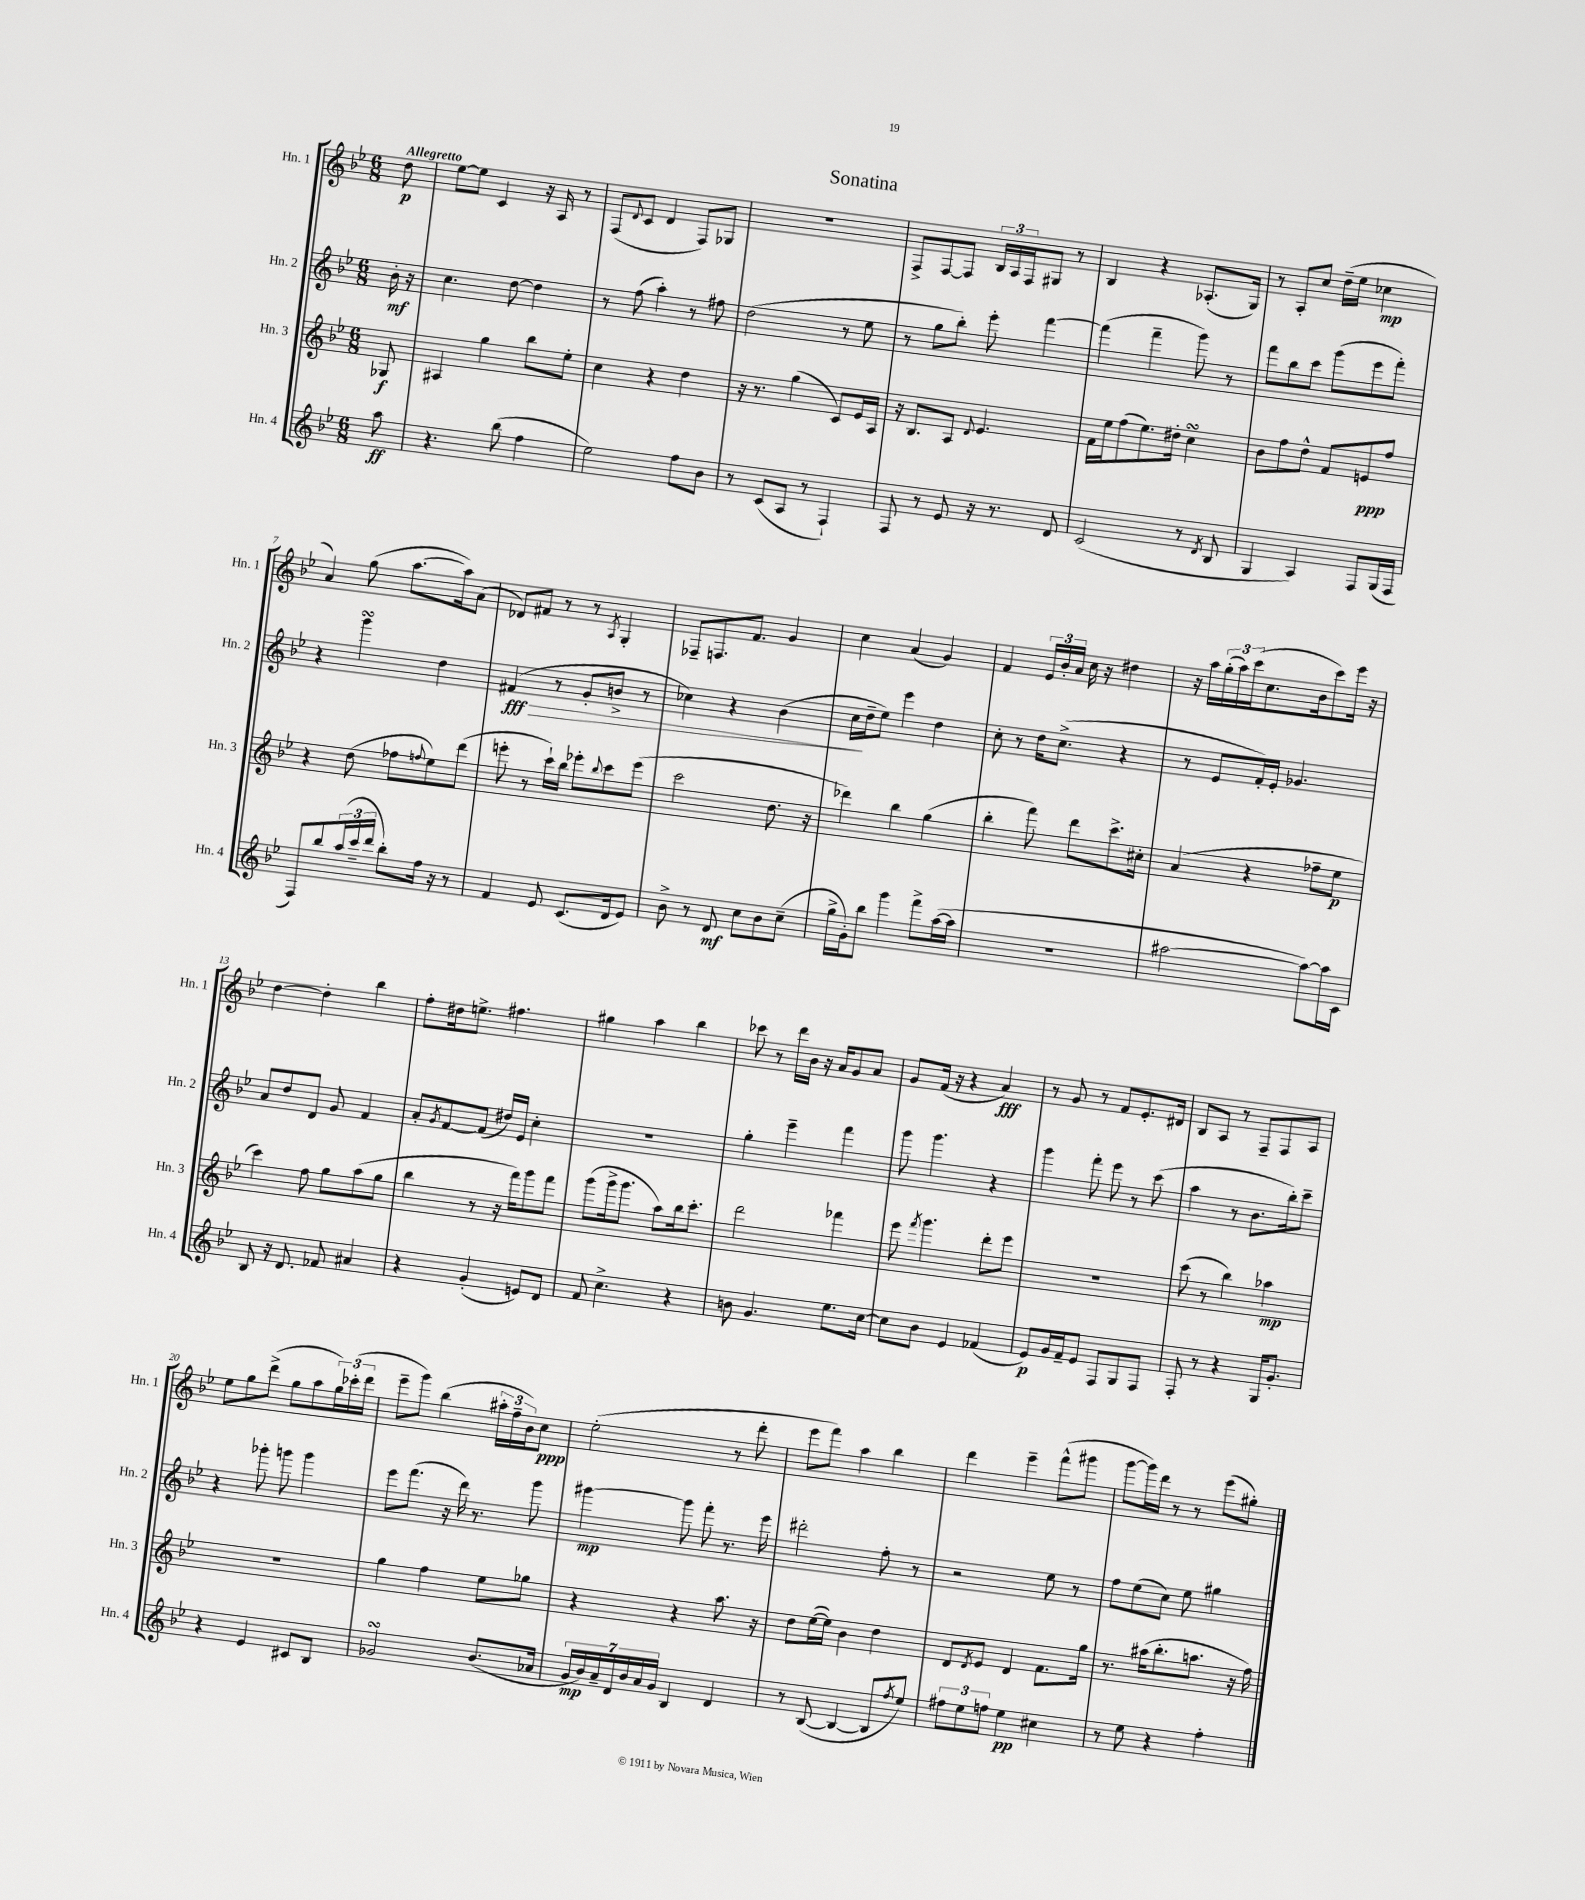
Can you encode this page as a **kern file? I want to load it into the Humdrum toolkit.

**kern	**kern	**kern	**kern
*staff4	*staff3	*staff2	*staff1
*clefG2	*clefG2	*clefG2	*clefG2
*k[b-e-]	*k[b-e-]	*k[b-e-]	*k[b-e-]
*M6/8	*M6/8	*M6/8	*M6/8
8aa\	8G-/	16b-'\	8dd\
.	.	16r	.
=	=	=	=
4.r	4A#/	4.cc\	[8ee-\L
.	.	.	8ee-\]J
.	4gg\	.	4c/
(8bb-\	.	[8dd\	.
4ff\	8bb-\L	4dd\]	16r
.	.	.	16A/
.	8ee-'\J	.	8r
=	=	=	=
2ee-\)	4cc\	8r	(8F/L
.	.	.	8qqd/
.	.	(8ff\	8c/J
.	4r	4aa'\)	4d/
8ff\L	4dd\	8r	8F/L)
8b-\J	.	8ff#\	8G-/J
=	=	=	=
8r	16r	(2dd\	2.r
.	8.r	.	.
(8c/L	.	.	.
8A/J	(4gg\	.	.
8r	.	.	.
4F`/)	8c/L)	8r	.
.	16e-/L	8ee-\	.
.	16A/JJ	.	.
=	=	=	=
8F/	16r	8r	8F^/L
.	8.B-/L	.	.
8r	.	8gg\L	[8F/
8e-/	8A/J	8bb-'\J)	8F/]J
.	8qqd/	.	.
16r	4.e-/	8eee-'\	24B-/LL
.	.	.	24A/
8.r	.	.	.
.	.	.	24F/J
.	.	[4fff\	8G#/J
8d/	.	.	8r
=	=	=	=
(2c/	16f\LL	(4fff\]	4B-/
.	16ee-\J	.	.
.	(8ff\	.	.
.	8.ee-\)	4fff~\	4r
.	16dd#'\Jk	.	.
8r	4cc\	8ggg\)	(8.A-'/L
8qd/	.	.	.
8B-/	.	8r	.
.	.	.	16G/Jk)
=	=	=	=
4G/	8b-\L	8fff\L	8r
.	8ff\	8bb-\	8A'/L
4A/)	8dd^^\J	8ccc\J	8cc/J
.	8f/L	(8ggg\L	(16dd~\LL
.	.	.	16ee-\JJ
8F/L	8e/	8eee-\	4cc-\
(16G/L	8ff/J	8fff'\J)	.
16F/JJ	.	.	.
=	=	=	=
8F/L)	4r	4r	4a/)
8bb-/	.	.	.
(24aa/L	(8dd\	4ggg\	(8gg\
24ccc~/	.	.	.
24ddd/JJ	.	.	.
8bb-'\L)	8ff-\L	.	[8.aa\L
.	8qqff/	.	.
16ff\Jk	8ee-\)	4dd\	.
16r	.	.	16aa\]k)
8r	(8ddd\J	.	(8a\J
=	=	=	=
4f/	8eee'\	(4f#/	8d-/L)
.	8r	.	8f#/J
8e-/	16ccc`\LL)	8r	8r
.	16bb-\JJ	.	.
(8.c/L	8eee-'\L	8g'/L	8r
.	8qqbb-/	.	8qA/
.	8ccc\	8b^/J	4G'/
16d/k	.	.	.
8e-/J)	(8eee-\J	8r	.
=	=	=	=
8b-^\	2ccc\	4cc-\)	8F-~/L
8r	.	.	8.F/
8d/	.	4r	.
.	.	.	8.f/J
8cc\L	.	.	.
8b-\	8.dd\	(4b-\	4g/
(8cc~\J	.	.	.
.	16r	.	.
=	=	=	=
16gg^\LL	4ddd-\)	16cc\LL	4cc\
16g'\J)	.	16dd~\J	.
8bb-\J	.	8ee-\J)	.
4ggg\	4bb-\	4eee-\	(4a/
8fff^\L	(4gg\	4dd\	4g/)
([16aa\L	.	.	.
16aa\]JJ	.	.	.
=	=	=	=
2.r	4bb-'\	8cc'\	4f/
.	.	8r	.
.	8fff\)	16dd\LK	24e-/LL
.	.	.	24b-'/
.	.	(8.cc^\J	.
.	.	.	24a/JJ
.	8ddd\L	.	16cc\
.	.	.	16r
.	8.ccc^\	4r	4dd#\
.	16cc#'\Jk	.	.
=	=	=	=
[2aa#\	(4a/	8r	16r
.	.	.	16aa\LL
.	.	8e-/L	(24gg'\
.	.	.	24aa\)
.	.	.	(24ccc\J
.	4r	16f'/L)	8.cc\
.	.	16e-'/JJ	.
.	.	4.g-/	.
.	.	.	16b-\k
8aa#\_L)	8ff-~\L	.	8ccc\)
16aa#\]L	8ee-\J	.	16eee-\Jk
16c\JJ	.	.	16r
=	=	=	=
8B-/	4ccc\)	8a/L	[4dd\
16r	.	8dd/	.
8.d/	.	.	.
.	8ff\	8d/J	4dd'\]
8f-/	8gg\L	8g/	.
4a#/	(8aa\	4f/	4bb-\
.	8gg\J	.	.
=	=	=	=
4r	4bb-\	8a'/L	8ff'\L
.	.	8qg/	.
.	.	[8f/	16dd#\k
.	.	.	8.ee^\J
(4g'/	8r	(8f/]J	.
.	16r	16dd#/LL)	4.ff#\
.	16fff\LK)	16e-/JJ	.
8e/L)	8ggg\	4cc'\	.
8d/J	8fff\J	.	.
=	=	=	=
8f/	(8ggg\L	2.r	4gg#\
4.cc^\	16ggg^\k	.	.
.	8.ggg\J	.	.
.	.	.	4aa\
.	8aa\L)	.	.
4r	16bb-\k	.	4bb-\
.	8.ccc'\J	.	.
=	=	=	=
8b\	2ddd\	4gg'\	8ccc-\
4.g/	.	.	8r
.	.	4eee-~\	16ddd\LL
.	.	.	16b-\JJ
.	.	.	16r
.	.	.	16a/LK
8.ee-\L	4fff-\	4fff\	8g/
.	.	.	8a/J
[16cc\Jk	.	.	.
=	=	=	=
8cc\]L	8eee-\	8ggg\	8g/L
.	8qfff/	.	.
8b-\J	4.ggg\	4.ggg\	(16f/Jk
.	.	.	16r
4e-/	.	.	4r
(4f-/	8ddd'\L	4r	4a/)
.	8eee-\J	.	.
=	=	=	=
8e-/L)	2.r	4ggg\	8r
16g/L	.	.	8g/
16f~/J	.	.	.
8e-/J	.	8fff'\	8r
8F/L	.	8eee-\	8f/L
8G/	.	8r	8.e-'/
8F/J	.	(8ccc\	.
.	.	.	16d#/Jk
=	=	=	=
8F'/	(8ccc\	4aa\	8B-/L
8r	8r	.	8A/J
4r	4bb-\)	8r	8r
.	.	8.b-\L	8F~/L
16G/LK	4aa-\	.	8F/
8.g'/J	.	16bb-'\k)	.
.	.	8ccc~\J	8A/J
=	=	=	=
4r	2.r	4r	8ee-\L
.	.	.	8gg\
4e-/	.	8ggg-'\	(8ddd^\J
.	.	8ggg\	8gg\L
8c#/L	.	4ggg\	8aa\
8B-/J	.	.	24gg\L)
.	.	.	(24ccc-'\
.	.	.	24ddd\JJ
=	=	=	=
2g-/	4gg\	8eee-\L	8eee-~\L
.	.	(8.fff\J	8ggg\J)
.	4ff\	.	(4bb-\
.	.	16r	.
.	.	16ddd\)	.
.	.	8.r	.
(8.b-/L	8ee-\L	.	24aa#'\LL
.	.	.	24ff~\
.	.	.	24b-\J)
.	8gg-\J	8ggg\	8cc\J
16a-/Jk	.	.	.
=	=	=	=
28g/LL	4r	[4ggg#\	(2ee-'\
28b-/)	.	.	.
28a~/	.	.	.
28d/	.	.	.
28b-/	.	.	.
28a/	.	.	.
28g/JJ	.	.	.
4B-/	4r	8ggg#\]	.
.	.	8fff'\	.
4d/	8.aa\	8.r	8r
.	.	.	8ddd'\
.	16r	16eee-\	.
=	=	=	=
8r	8dd\L	2ddd#'\	8eee-\L
([8B-/	([16ee-\L	.	8fff\J)
.	16ee-\]JJ)	.	.
4B-/_	4b-\	.	4aa\
8B-/]L	4dd\	8ff'\	4bb-\
8qff/	.	.	.
8ee-/J)	.	8r	.
=	=	=	=
12ff#\L	8d/L	2r	4ddd\
12ee-\	.	.	.
.	8qd/	.	.
.	8e-/J	.	.
12ff\J	.	.	.
4ee-\	4d/	.	4eee-~\
4cc#\	8.f\L	8ee-\	(8fff^^\L
.	.	8r	8ggg#\J
.	16gg\Jk	.	.
=	=	=	=
8r	8.r	8ff\L	[8ggg\L
8ee-\	.	(8ee-\	16ggg\]L)
.	(16aa#\LK	.	16ddd\JJ
4r	8.bb-'\	8cc\J)	8r
.	.	8ee-\	8r
.	8.aa\J	.	.
4ff'\	.	4gg#\	(8eee-\L
.	16r	.	8gg#'\J)
.	16ff\)	.	.
==	==	==	==
*-	*-	*-	*-
